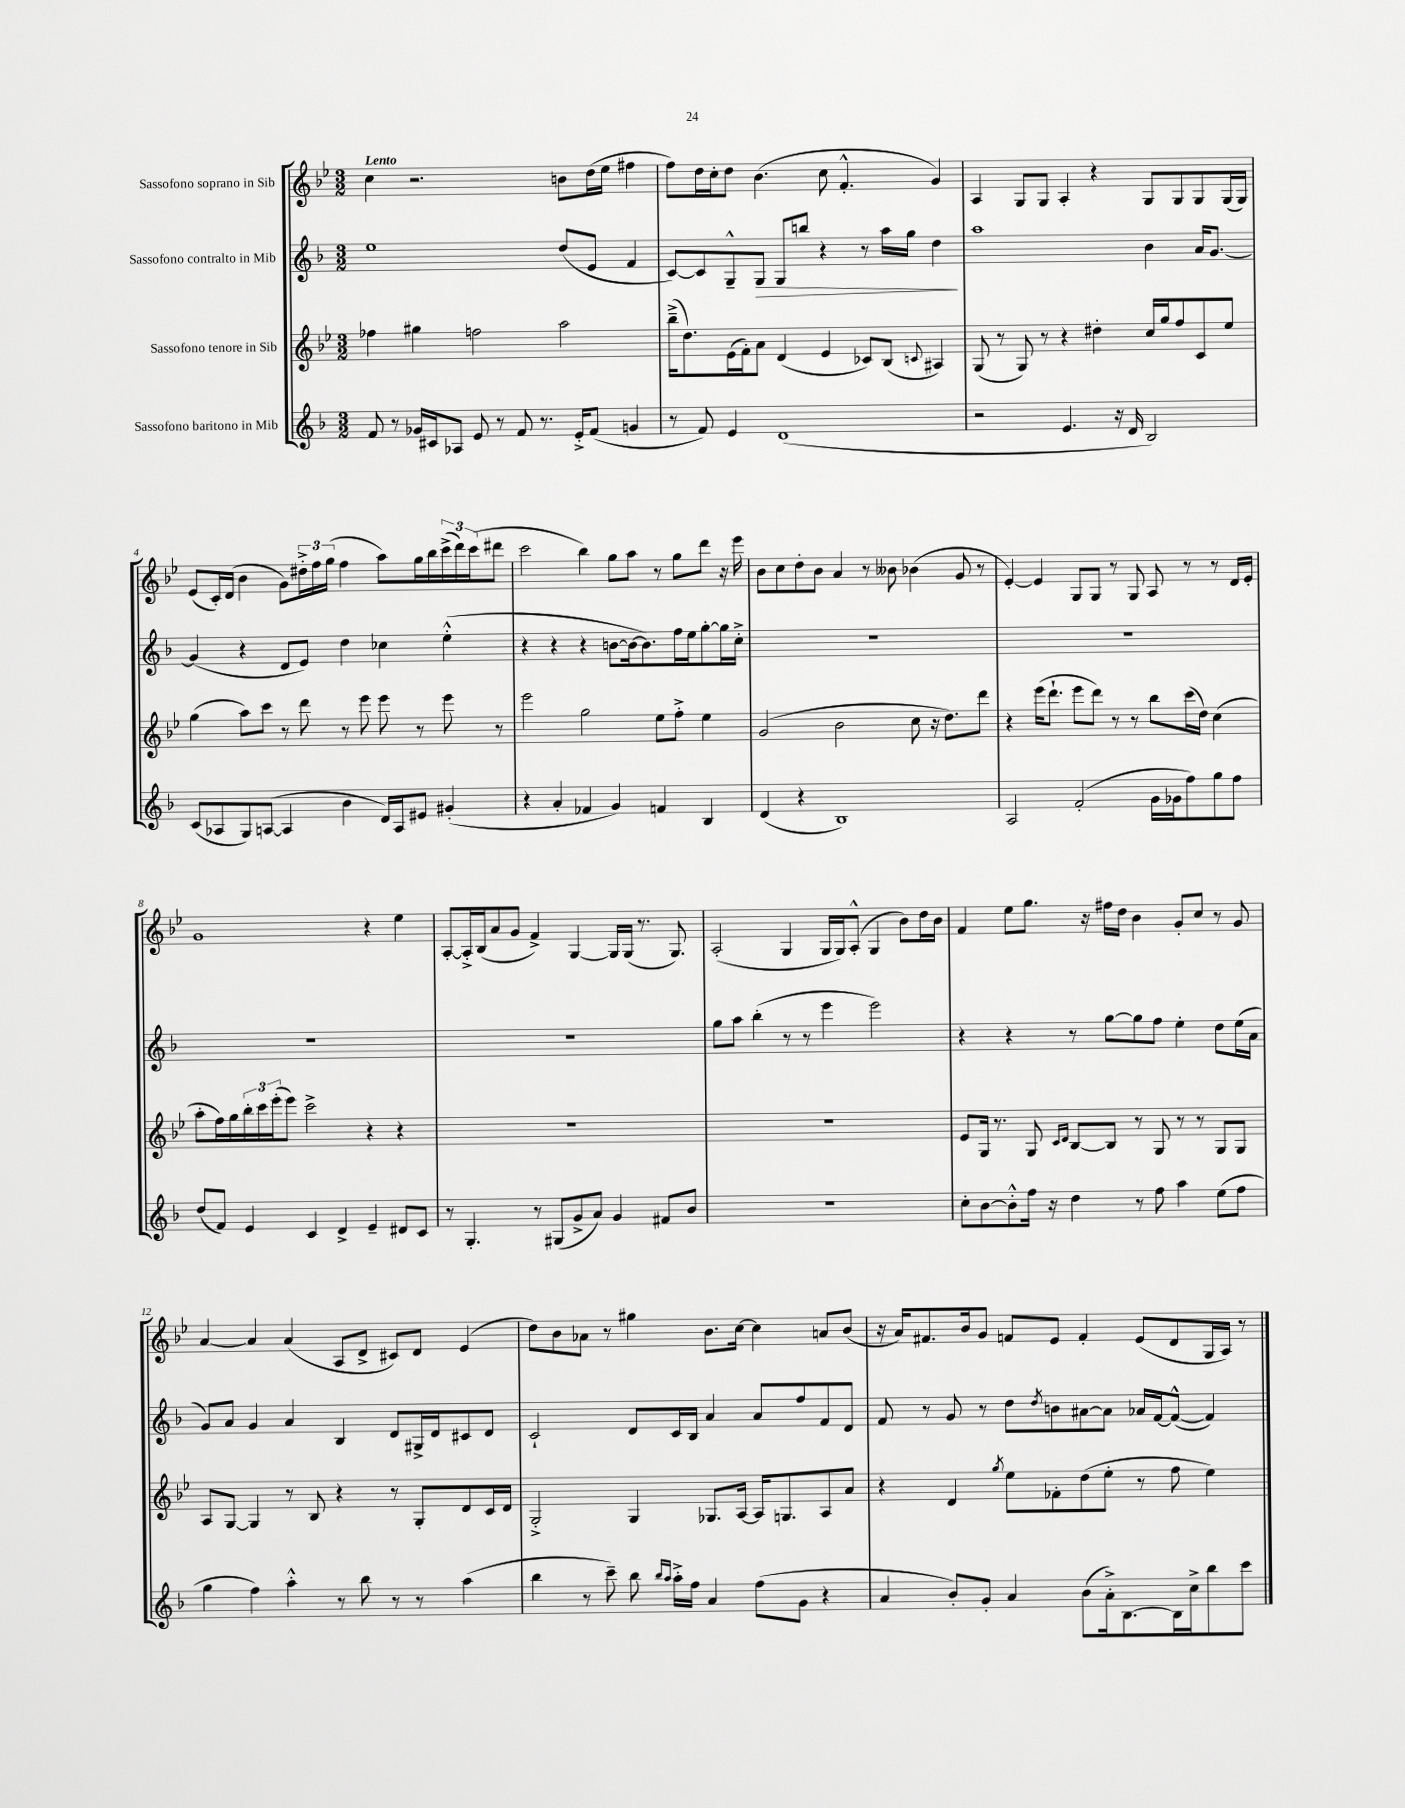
<<
\new StaffGroup <<
\new Staff = "s0" \with { instrumentName = "Sassofono soprano in Sib" } {
    \clef treble \key bes \major \numericTimeSignature \time 3/2 \tempo "Lento"
    c''4 r2. b'8 d''16( ees''16 fis''4 |
    f''8) d''16 c''16-. d''8 bes'4.( c''8 f'4.-.-^ g'4) |
    a4 g8 g8 a4-. r4 g8 g8 g8 g16( g16) |
    ees'8( c'16-.) d'16( bes'4 g'8) \tuplet 3/2 { dis''16-.-> f''16 g''16( } f''4 a''8) g''16 bes''16 \tuplet 3/2 { c'''16->( d'''16) c'''16( } dis'''8 |
    c'''2 bes''4) g''8 a''8 r8 g''8 d'''8 r16 ees'''16 |
    bes'8 c''8 d''8-. bes'8 a'4 r8 beses'8 bes'4( g'8 r8 |
    ees'4~-.) ees'4 g8 g8 r8 g8 a8 r8 r8 d'16 ees'16-. |
    g'1 r4 ees''4 |
    a8~-. a16-.-> bes16( a'8 g'8 f'4->) g4~ g16 g16( r8. g8.) |
    a2-.( g4 g16 g16) a8-.-^( g4 bes'8) d''16 bes'16 |
    f'4 ees''8 g''8. r16 fis''16 d''16 bes'4 g'8-. c''8 r8 g'8 |
    a'4~ a'4 a'4( a8 d'8-> cis'8) d'8 ees'4( |
    d''8) bes'8 aes'8 r8 gis''4 bes'8. c''16~ c''4 a'8 bes'8( |
    r16 a'16) fis'8. bes'16 g'8 f'8 ees'8 f'4-. ees'8( d'8 g16 a16) r8 \bar "|." |
}
\new Staff = "s1" \with { instrumentName = "Sassofono contralto in Mib" } {
    \clef treble \key f \major \numericTimeSignature \time 3/2
    e''1 d''8( e'8 f'4 |
    c'8~) c'8 g8---^ g8\> g8 b''8 r4 r8 a''16 g''16 d''4\! |
    a''1 bes'4 a'16 g'8.~ |
    g'4( r4 d'8 e'8) d''4 ces''4 e''4-.-^( |
    r4 r4 r4 b'8~ b'16~ b'8.) f''16 e''16 g''8~-. g''16 c''16-.-> |
    R1. |
    R1. |
    R1. |
    R1. |
    g''8 a''8 bes''4-.( r8 r8 e'''4 e'''2) |
    r4 r4 r8 g''8~ g''8 f''8 e''4-. d''8 e''16( a'16 |
    g'8) a'8 g'4 a'4 bes4 d'8 gis16-> d'16 cis'8 d'8 |
    c'2-! d'8 c'16 bes16 a'4 a'8 f''8 f'8 d'8 |
    f'8 r8 g'8 r8 d''8 \acciaccatura { d''8 } b'8 ais'8~ ais'8 aes'16 f'16~ f'8~-^( f'4) \bar "|." |
}
\new Staff = "s2" \with { instrumentName = "Sassofono tenore in Sib" } {
    \clef treble \key bes \major \numericTimeSignature \time 3/2
    fes''4 gis''4 f''2 a''2 |
    bes''16--->( d''8.) ees'16( f'16-.) a'8 d'4( ees'4 ces'8) bes8( \appoggiatura { c'8 } ais4) |
    g8( r8 g8) r8 r4 dis''4-. c''16 g''16 f''8 c'8 ees''8 |
    g''4( a''8) c'''8 r8 d'''8 r8 ees'''8 ees'''8 r8 ees'''8 r8 |
    ees'''2 g''2 ees''8 f''8-.-> ees''4 |
    g'2( bes'2 c''8 r16 d''8.) d'''8 |
    r4 ees'''16( d'''8.-! ees'''8 d'''8) r8 r8 bes''8 c'''16( d''16) c''4( |
    a''8-. f''16) g''16 \tuplet 3/2 { bes''16-. c'''16 ees'''16-.( } ees'''8) c'''2-> r4 r4 |
    R1. |
    R1. |
    ees'8 g16 r8. g8 \grace { c'16 d'16 } bes8~ bes8 r8 g8 r8 r8 g8 g8 |
    a8 g8~ g4 r8 bes8 r4 r8 g8-. d'8 c'16 d'16 |
    g2-.-> g4 ges8. a16~ a16 g8. a8 a'8 |
    r4 d'4 \acciaccatura { g''8 } ees''8 fes'8-. d''8( ees''8-. r8 f''8 ees''4) \bar "|." |
}
\new Staff = "s3" \with { instrumentName = "Sassofono baritono in Mib" } {
    \clef treble \key f \major \numericTimeSignature \time 3/2
    f'8 r8 ges'16 cis'16 aes8 e'8 r8 f'8 r8. e'16-.-> f'8( g'4 |
    r8 f'8) e'4 d'1( |
    r2 e'4. r16 d'16 bes2) |
    c'8( aes8 g8) a8~( a4 bes'4 d'16) a16 eis'8 gis'4-.( |
    r4 a'4-. fes'4 g'4) f'4 bes4 |
    d'4( r4 bes1) |
    a2 f'2-.( g'16 ges'16 f''8) g''8 f''8 |
    d''8( f'8) e'4 c'4 d'4-> e'4-- dis'8 c'8 |
    r8 g4.-. r8 gis8( g'8-> a'8) g'4 fis'8 bes'8 |
    R1. |
    c''8-. bes'8~ bes'8-.-^ f''16 r16 d''4 r8 f''8 a''4 e''8( f''8 |
    g''4 f''4) a''4-.-^ r8 bes''8 r8 r8 a''4( |
    bes''4 r8 c'''8--) bes''8 \grace { bes''16 a''16 } a''16-.-> f''16 a'4 f''8( g'8 r4 |
    a'4 bes'8-.) g'8-. a'4 bes'8( a'16-.->) bes8.~ bes16 c''16-> bes''8 c'''8 \bar "|." |
}
>>
>>
